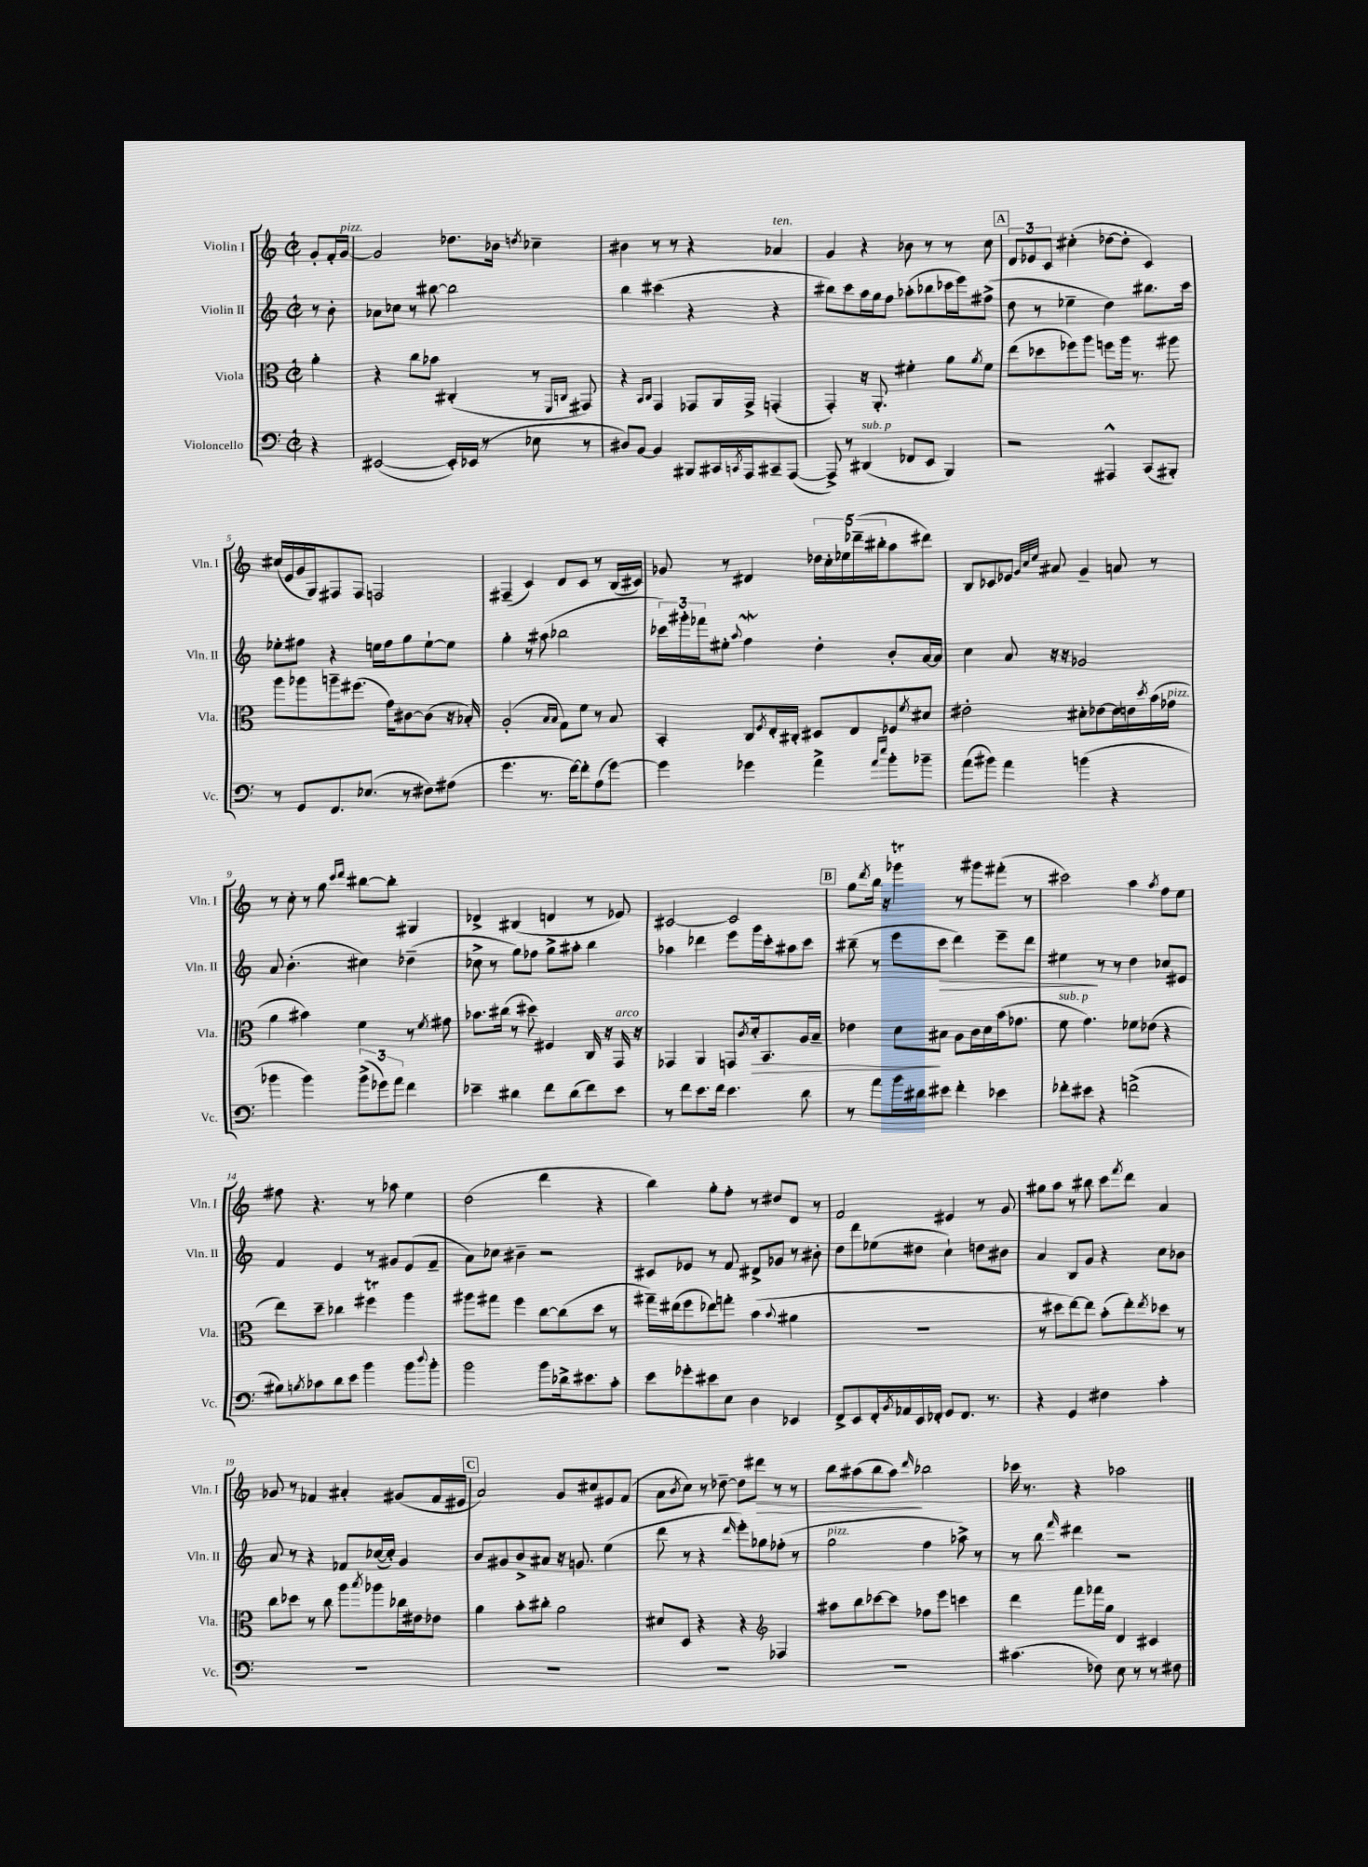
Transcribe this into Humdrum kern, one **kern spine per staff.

**kern	**kern	**dynam	**kern	**dynam	**kern	**dynam
*part4	*part3	*part3	*part2	*part2	*part1	*part1
*staff4	*staff3	*staff3	*staff2	*staff2	*staff1	*staff1
*I"Violoncello	*I"Viola	*	*I"Violin II	*	*I"Violin I	*
*I'Vc.	*I'Vla.	*	*I'Vln. II	*	*I'Vln. I	*
*clefF4	*clefC3	*	*clefG2	*	*clefG2	*
*k[]	*k[]	*	*k[]	*	*k[]	*
*M2/2	*M2/2	*	*M2/2	*	*M2/2	*
*met(c|)	*met(c|)	*	*met(c|)	*	*met(c|)	*
=	=	=	=	=	=	=
4r	4a'\	.	8r	.	8g'/L	.
.	.	.	8b'\	.	16f'/L	.
!	!	!	!	!	!LO:TX:a:i:t=pizz.	!
.	.	.	.	.	[16g/JJ	.
=1	=1	=1	=1	=1	=1	=1
([2EE#X/	4r	.	8a-X\L	.	2g/]	.
.	.	.	8cc-X\J	.	.	.
.	8cc\L	.	8r	.	.	.
.	8b-X\J	.	[8bb#X\	.	.	.
16EE#'/LL])	(4C#X'/	.	2bb#\]	.	8.dd-X\L	.
(16EE-X/JJ	.	.	.	.	.	.
8r	.	.	.	.	.	.
.	.	.	.	.	16b-X\Jk	.
.	.	.	.	.	8qddn/	.
8E-X\	8r	.	.	.	4cc-X~\	.
.	16qqFF/LL	.	.	.	.	.
.	16qqCn/JJ	.	.	.	.	.
8r	8GG#X/)	.	.	.	.	.
=2	=2	=2	=2	=2	=2	=2
8D#X/L)	4r	.	4bb\	.	4b#X\	.
[8BB/J	.	.	.	.	.	.
.	16qqBB/LL	.	.	.	.	.
.	16qqC/JJ	.	.	.	.	.
4BB/]	4GG/	.	(4ccc#X\	.	8r	.
.	.	.	.	.	8r	.
8BBB#X/L	8GG-X/L	.	4r	.	4r	.
16CC#X/L	16AA/L	.	.	.	.	.
8qCCn/	.	.	.	.	.	.
16AAA/J	16GG-^/JJ	.	.	.	.	.
!	!	!	!	!	!LO:TX:a:i:t=ten.	!
8CC#X~/	(4GGn'/	.	4r	.	4a-X/	.
([8AAA/J	.	.	.	.	.	.
=3	=3	=3	=3	=3	=3	=3
8AAA^/])	4GG'/)	.	8bb#X\L)	.	4g/	.
8r	.	.	8ccc\	.	.	.
!LO:TX:a:i:t=sub. p	!	!	!	!	!	!
(4DD#X/	16r	.	16aa\L	.	4r	.
.	8.AA'/	.	16gg\J	.	.	.
.	.	.	8ff\J	.	.	.
8FF-X/L	4f#X'\	.	(8aa-X'\L	.	8b-X\	.
8EE/J	.	.	8bb-X\	.	8r	.
4BBB/)	8a\L	.	16ccc-X\L	.	8r	.
.	.	.	16eee\J)	.	.	.
.	8qa/	.	.	.	.	.
.	8f#\J	.	(8ff#X^\J	.	8cc\	.
!!LO:REH:place=s1:t=A
=4	=4	=4	=4	=4	=4	=4
2r	(8ee\L	.	8dd\	.	12d/L	.
.	.	.	.	.	12e-X/	.
.	8dd-X\	.	8r	.	.	.
.	.	.	.	.	12c/J	.
.	8ff-X\)	.	4ee-X~\	.	(4cc#X'\	.
.	8aa\J	.	.	.	.	.
4AAA#X^^/	8ffn\L	.	4dd\)	.	[8dd-X\L	.
.	16aa\Jk	.	.	.	8dd-'\J]	.
.	8.r	.	.	.	.	.
(8CC/L	.	.	8.bb#X\L	.	4c/)	.
8BBB#X'/J)	8aa#X\	.	.	.	.	.
.	.	.	16ccc\Jk	.	.	.
!!LO:LB:g=z
=5	=5	=5	=5	=5	=5	=5
8r	8aa\L	.	8ee-X'\L	.	(16cc#X/LL	.
.	.	.	.	.	16e/	.
8GG/L	8aa-X\	.	8ff#X\J	.	16g/	.
.	.	.	.	.	16G/J)	.
8.FF/	8aan~\	.	4r	.	8F#X/	.
.	(8.ff#X\J	.	.	.	8F#/J	.
(8.E-X/J	.	.	.	.	.	.
.	.	.	16een\LL	.	2Fn/	.
.	16g\KL)	.	16ff#\J	.	.	.
8r	[8c#X\	.	8gg\	.	.	.
8F#X\L)	(8c#\J]	.	[8ee`\	.	.	.
(8A#X\J	16r	.	8ee\J]	.	.	.
.	16B-X'/)	.	.	.	.	.
=6	=6	=6	=6	=6	=6	=6
4.g\	(2A'/	.	4gg'\	.	(4F#X~/	.
.	.	.	8r	.	4c/)	.
8.r	.	.	(8aa#X\	.	.	.
.	16qqB/LL	.	.	.	.	.
.	16qqB/JJ	.	.	.	.	.
.	8G\L)	.	2bb-X\	.	8d/L	.
[16f\KL)	.	.	.	.	.	.
8f'\]	8f\J	.	.	.	8c/J	.
(8A\	8r	.	.	.	8r	.
[8g\J)	8B/	.	.	.	(16B/LL	.
.	.	.	.	.	16c#X/JJ)	.
=7	=7	=7	=7	=7	=7	=7
4g\]	4BB'/	.	24ccc-X\LL)	.	8g-X/	.
.	.	.	24ggg#X'\	.	.	.
.	.	.	24fff-X\J	.	.	.
.	.	.	8ee#X'\J	.	8r	.
.	.	.	8qqaa/	.	.	.
4g-X\	8C/L	.	4ffw\	.	4d#X/	.
.	8qF/	.	.	.	.	.
.	16E'/L	.	.	.	.	.
.	16C#X'/JJ	.	.	.	.	.
4a^\	8D#X/L	.	4dd'\	.	20dd-X\LL	.
.	.	.	.	.	20cc'\	.
.	.	.	.	.	20ee-X\	.
.	8E/	.	.	.	.	.
.	.	.	.	.	(20ddd-X~\	.
.	.	.	.	.	20bb#X'\J	.
16qqa/LL	.	.	.	.	.	.
16qqee/JJ	.	.	.	.	.	.
8b'\L	8F-X/	.	8b'/L	.	8aa\	.
.	8qf/	.	.	.	.	.
8b-X~\J	8d#X/J	.	[16a/L	.	8ddd#X\J)	.
.	.	.	16a/JJ]	.	.	.
=8	=8	=8	=8	=8	=8	=8
(8a\L	2e#X'\	.	4cc\	.	8B/L	.
8b#X\J)	.	.	.	.	8c-X/	.
4a\	.	.	8a/	.	8e-X/J	.
.	.	.	.	.	32qqg/LLL	.
.	.	.	.	.	32qqcc/	.
.	.	.	.	.	32qqee/JJJ	.
.	.	.	16r	.	8a#X/	.
.	.	.	16r	.	.	.
(4bn\	8d#X'\L	.	2g-X/	.	4g~/	.
.	[8e-X\	.	.	.	.	.
4r	16e-\L]	.	.	.	8an/	.
.	16en\	.	.	.	.	.
.	8qdd/	.	.	.	.	.
.	(16b\	.	.	.	8r	.
!	!LO:TX:a:i:t=pizz.	!	!	!	!	!
.	16g-X\JJ	.	.	.	.	.
!!LO:LB:g=z
=9	=9	=9	=9	=9	=9	=9
4b-X\	4a\	.	8a/	.	8r	.
.	.	.	(4.b'\	.	8cc'\	.
4b-\)	4b#X\)	.	.	.	8r	.
.	.	.	.	.	8gg\	.
.	.	.	.	.	16qqccc/LL	.
.	.	.	.	.	16qqddd/JJ	.
(12b-^\L	4f\	.	4cc#X\)	.	[8bb#X\L	.
12g-X\)	.	.	.	.	.	.
.	.	.	.	.	8bb#'\J]	.
12a\J	.	.	.	.	.	.
4f\	8r	.	(4dd-X~\	.	4G#X/	.
.	8qf/	.	.	.	.	.
.	8g#X\	.	.	.	.	.
=10	=10	=10	=10	=10	=10	=10
4e-X~\	8.b-X\L	.	8cc-X^\	.	4d-X^/	.
.	.	.	8r	.	.	.
.	(16cc#X\Jk	.	.	.	.	.
4d#X\	8r	.	8gg\L)	.	(4B#X/	.
.	8dd#X\)	.	8ff-X\J	.	.	.
8f\L	4F#X/	.	8gg^\L	.	4dn/	.
(8d#\	.	.	8aa#X'\J	.	.	.
8f\)	16C/	.	4bb\	.	8r	.
.	16r	.	.	.	.	.
!	!LO:TX:a:i:t=arco	!	!	!	!	!
8e-\J	16GG/	.	.	.	8e-X/)	.
.	16r	.	.	.	.	.
=11	=11	=11	=11	=11	=11	=11
8r	4GG-X/	.	4aa-X\	.	[2c#X/	.
8f\L	.	.	.	.	.	.
8.e\	4AA/	.	4ddd-X\	.	.	.
16f\Jk	.	.	.	.	.	.
4.e\	8GGn/L	.	8eee\L	.	2c#/]	.
.	8qc/	.	.	.	.	.
!	!	!LO:HP:b	!	!	!	!
.	16d'/k	>	16ggg\L	.	.	.
.	8.BB/	.	16ccc'\J	.	.	.
.	.	.	8aa#X\	.	.	.
8d\	16A/L	.	8ccc\J	.	.	.
.	16B~/JJ	.	.	.	.	.
!!LO:REH:place=s1:t=B
=12	=12	=12	=12	=12	=12	=12
8r	4e-X\	.	(8bb#X~\	.	8gg\L	.
.	.	.	.	.	8qddd/	.
8a\L	.	.	8r	.	16bb\Jk	.
.	.	.	.	.	16r	.
16b\L	8d\L	.	8eee\L	.	4ggg-XT\	.
16d#X\J	.	.	.	.	.	.
!	!	!	!	!LO:HP:b	!	!
8e#X\J	8B#X\J	]	8ccc\J	>	.	.
4f'\	8A\L	.	4ddd\)	.	8r	.
.	16c\L	.	.	.	8ggg#X\L	.
.	16d\	.	.	.	.	.
4e-X\	(16b\J	.	8eee~\L	.	(8fff#X'\J	.
.	8.g-X\J	.	.	.	.	.
.	.	.	8ddd\J	.	8r	.
=13	=13	=13	=13	=13	=13	=13
!	!LO:TX:a:i:t=sub. p	!	!	!	!	!
8f-X'\L	8f\	.	4ee#X\	.	2ccc#X\)	.
8e#X\J	4.g\)	.	.	.	.	.
4r	.	.	8r	]	.	.
.	.	.	8r	.	.	.
(2fn^\	8f-X\L	.	4dd\	.	4aa\	.
.	(8e-X\J	.	.	.	.	.
.	.	.	.	.	8qaa/	.
.	4r	.	8cc-X/L	.	8ff\L	.
.	.	.	8e#X/J	.	8ee\J	.
!!LO:LB:g=z
=14	=14	=14	=14	=14	=14	=14
8B#X\L)	8ee\L)	.	4f/	.	8ff#X\	.
8qBn/	.	.	.	.	.	.
8c-X\	8dd~\J	.	.	.	4.r	.
8d\	4cc-X\	.	4e/	.	.	.
8e\J	.	.	.	.	.	.
4b\	4ff#Xt\	.	8r	.	8r	.
.	.	.	8g#X/L	.	8aa-X\	.
8b\L	4aa\	.	(8e/	.	4ee\	.
8qqdd/	.	.	.	.	.	.
8b'\J	.	.	8f~/J	.	.	.
=15	=15	=15	=15	=15	=15	=15
2b\	8aa#X\L	.	8a\L)	.	(2dd\	.
.	8gg#X\J	.	8cc-X\J	.	.	.
.	4ff\	.	4b#X~\	.	.	.
8b\L	[8cc\L	.	2r	.	4ddd\	.
16d-X^\k	(8cc\]	.	.	.	.	.
8.e#X\	.	.	.	.	.	.
.	8dd\J	.	.	.	4r	.
8c'\J	8r	.	.	.	.	.
=16	=16	=16	=16	=16	=16	=16
8e\L	16gg#X~\LL)	.	8c#X/L	.	4bb\)	.
.	(16ee#X\J	.	.	.	.	.
8g-X'\	8ff\	.	8e-X/J	.	.	.
8e#X\	8ee-X\)	.	8r	.	8gg'\L	.
8E\J	8ggn'\J	.	8f/	.	8ff'\J	.
4D\	(4b\	.	8d#X^/L	.	8r	.
.	.	.	8g-X/J	.	8dd#X/L	.
.	8qqb/	.	.	.	.	.
4EE-X/	4a#X\	.	8r	.	8d/J	.
.	.	.	8b#X'\	.	8r	.
=17	=17	=17	=17	=17	=17	=17
8FF^/L	1r	.	8dd\L	.	2f/	.
8EE/	.	.	8ddd\	.	.	.
16FF'/L	.	.	(8ee-X\	.	.	.
8qBB/	.	.	.	.	.	.
16AA-X/	.	.	.	.	.	.
16EE/	.	.	8dd#X\J	.	.	.
16FF-X'/JJ	.	.	.	.	.	.
8GG/L	.	.	4cc`\)	.	4e#X/	.
8.FF-/J	.	.	.	.	.	.
.	.	.	8ddn\L	.	8r	.
8.r	.	.	.	.	.	.
.	.	.	8b#X\J	.	8g/	.
=18	=18	=18	=18	=18	=18	=18
4r	8r	.	4a/	.	8gg#X\L	.
.	8dd#X\L	.	.	.	8aa\J	.
4GG/	[8ee\)	.	8B/L	.	8r	.
.	8ee\J]	.	8g/J	.	8bb#X\	.
4F#X\	(8b'\L	.	4r	.	8ccc\L	.
.	.	.	.	.	8qfff/	.
.	8ee'\)	.	.	.	8ddd\J	.
.	8qee/	.	.	.	.	.
4c'\	8dd-X\J	.	8cc\L	.	4a/	.
.	8r	.	8b-X\J	.	.	.
!!LO:LB:g=z
=19	=19	=19	=19	=19	=19	=19
1r	8cc\L	.	8a/	.	8g-X/	.
.	8dd-X\J	.	8r	.	8r	.
.	8r	.	4r	.	4f-X/	.
.	8cc\	.	.	.	.	.
.	8aa\L	.	8f-X/L	.	4a#X'/	.
.	8qbb/	.	.	.	.	.
.	8aa-X\	.	([16cc-X/L	.	.	.
.	.	.	16cc-'/JJ])	.	.	.
.	16cc-X\L	.	4g/	.	(8g#X/L	.
.	16e#X\J	.	.	.	.	.
.	8e-X\J	.	.	.	16f-/L	.
.	.	.	.	.	16e#X/JJ	.
!!LO:REH:place=s1:t=C
=20	=20	=20	=20	=20	=20	=20
1r	4a\	.	8b/L	.	2a/)	.
.	.	.	8g#X/	.	.	.
.	8b'\L	.	8b^/	.	.	.
.	8cc#X'\J	.	8a#X/J	.	.	.
.	2a\	.	16r	.	8g/L	.
.	.	.	8.gn/	.	.	.
.	.	.	.	.	8cc#X/	.
.	.	.	(4ee\	.	8e#X/	.
.	.	.	.	.	(8f/J	.
=21	=21	=21	=21	=21	=21	=21
1r	8d#X/L	.	8ddd\	.	8a\L	.
.	.	.	.	.	8qb/	.
.	8D/J	.	8r	.	8cc\J)	.
.	4r	.	4r	.	8r	.
.	.	.	.	.	[8dd-X~\	.
.	.	.	16qqddd/	.	.	.
.	4r	.	8eee'\L)	.	8dd-\L]	.
!	!	!	!	!	!	!LO:HP:b
.	.	.	8gg-X\	.	8ddd#X\J	>
*	*clefG2	*	*	*	*	*
.	4F-X/	.	(8ff-X'\J	.	8r	.
.	.	.	8r	.	8r	.
=22	=22	=22	=22	=22	=22	=22
!	!	!	!LO:TX:a:i:t=pizz.	!	!	!
1r	8aa#X\L	.	2gg\	.	8bb\L	.
.	8bb\	.	.	.	(8aa#X\	.
.	[8ccc-X\	.	.	.	8bb\	.
.	8ccc-\J]	.	.	.	8aa#\J)	.
.	.	.	.	.	16qqddd/	.
.	8ff-X\L	.	4ff\	.	2bb-X\	]
.	8eee\J	.	.	.	.	.
.	4cccn\	.	8aa-X^\)	.	.	.
.	.	.	8r	.	.	.
=23	=23	=23	=23	=23	=23	=23
(4.c#X\	4ddd\	.	8r	.	16ccc-X\	.
.	.	.	.	.	8.r	.
.	.	.	8bb\	.	.	.
.	.	.	16qqfff/	.	.	.
.	8fff\L	.	4ddd#X\	.	4r	.
8F-X\)	16fff-X\L	.	.	.	.	.
.	16gg\JJ	.	.	.	.	.
8E\	4d/	.	2r	.	2aa-X\	.
8r	.	.	.	.	.	.
8r	4c#X/	.	.	.	.	.
8F#X\	.	.	.	.	.	.
==	==	==	==	==	==	==
*-	*-	*-	*-	*-	*-	*-
